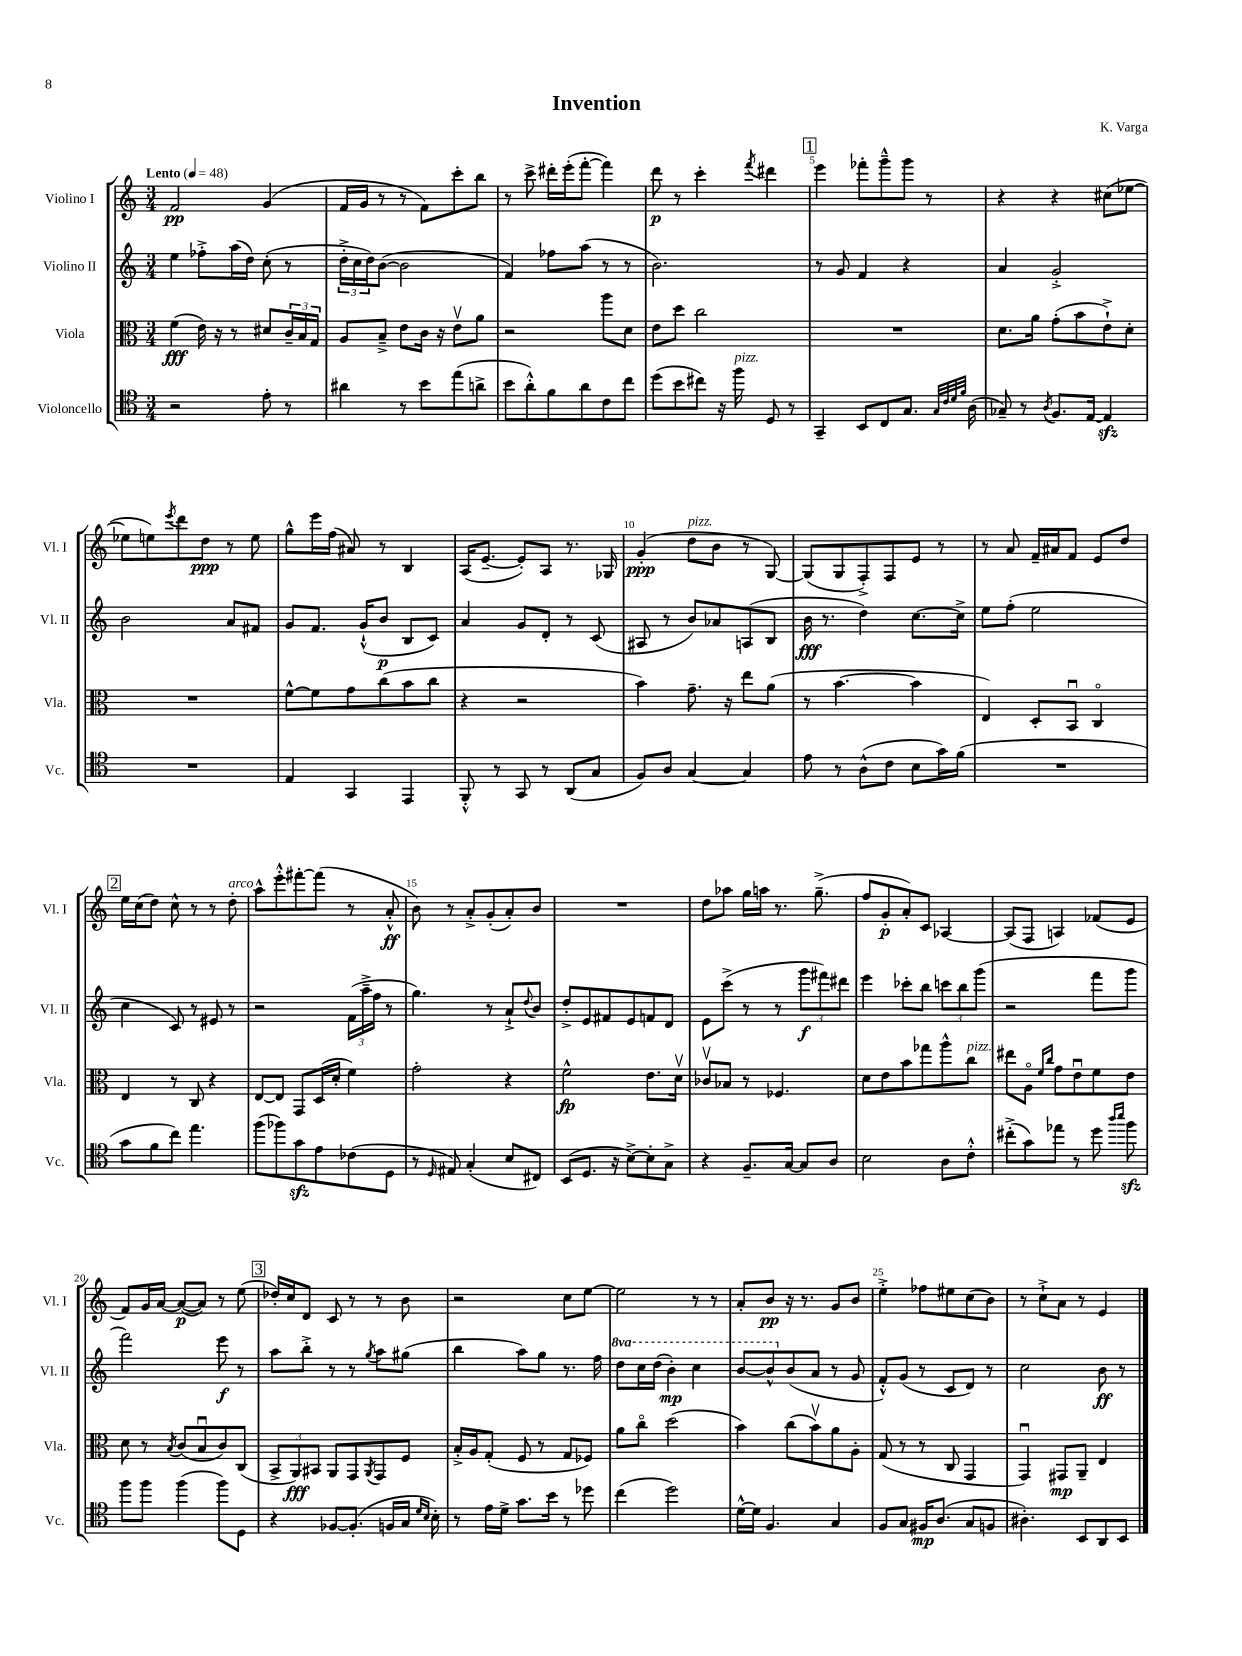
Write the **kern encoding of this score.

**kern	**dynam	**kern	**dynam	**kern	**dynam	**kern	**dynam
*part4	*part4	*part3	*part3	*part2	*part2	*part1	*part1
*staff4	*staff4	*staff3	*staff3	*staff2	*staff2	*staff1	*staff1
*I"Violoncello	*	*I"Viola	*	*I"Violino II	*	*I"Violino I	*
*I'Vc.	*	*I'Vla.	*	*I'Vl. II	*	*I'Vl. I	*
*clefC4	*	*clefC3	*	*clefG2	*	*clefG2	*
*k[]	*	*k[]	*	*k[]	*	*k[]	*
*M3/4	*	*M3/4	*	*M3/4	*	*M3/4	*
*MM48	*	*MM48	*	*MM48	*	*MM48	*
=1	=1	=1	=1	=1	=1	=1	=1
!	!	!	!	!	!	!LO:TX:a:B:t=Lento	!
2r	.	(4f\	fff	4ee\	.	2f/	pp
.	.	16e\)	.	8ff-X'^\L	.	.	.
.	.	16r	.	.	.	.	.
.	.	8r	.	(16aa\L	.	.	.
.	.	.	.	16dd\JJ)	.	.	.
8e'\	.	8d#X/L	.	(8cc'\	.	(4g/	.
8r	.	24c~/L	.	8r	.	.	.
.	.	24B/	.	.	.	.	.
.	.	24G/JJ	.	.	.	.	.
=2	=2	=2	=2	=2	=2	=2	=2
4a#X\	.	8A/L	.	24dd'^\LL	.	16f/LL	.
.	.	.	.	24cc\	.	.	.
.	.	.	.	.	.	16g/JJ	.
.	.	.	.	24dd\J)	.	.	.
.	.	8B~^/J	.	([8b\J	.	8r	.
8r	.	8e\L	.	2b\]	.	8r	.
8b\L	.	16c\Jk	.	.	.	8f\L)	.
.	.	16r	.	.	.	.	.
(8ee\	.	8ev\L	.	.	.	8ccc'\	.
8an^\J	.	8a\J	.	.	.	8bb\J	.
=3	=3	=3	=3	=3	=3	=3	=3
8b\L	.	2r	.	4f/)	.	8r	.
8a'^^\)	.	.	.	.	.	8ccc^\	.
8f\	.	.	.	8ff-X\L	.	16ddd#X'\LL	.
.	.	.	.	.	.	(16eee'\J	.
8a\	.	.	.	(8aa\J	.	[8fff'\J	.
8c\	.	8aa\L	.	8r	.	4fff\])	.
8cc\J	.	8d\J	.	8r	.	.	.
=4	=4	=4	=4	=4	=4	=4	=4
(8dd\L	.	8e\L	.	2.b\)	.	8ddd\	p
8b\	.	8dd\J	.	.	.	8r	.
8cc#X\J)	.	2cc\	.	.	.	4ccc'\	.
16r	.	.	.	.	.	.	.
!LO:TX:a:i:t=pizz.	!	!	!	!	!	!	!
16ff\	.	.	.	.	.	.	.
.	.	.	.	.	.	8qfff/	.
8D/	.	.	.	.	.	4ddd#X\	.
8r	.	.	.	.	.	.	.
!!LO:REH:place=s1:t=1
=5	=5	=5	=5	=5	=5	=5	=5
4GG~/	.	2.r	.	8r	.	4eee\	.
.	.	.	.	8g/	.	.	.
8BB/L	.	.	.	4f/	.	8fff-X'\L	.
8C/	.	.	.	.	.	8ggg~^^\	.
8.G/J	.	.	.	4r	.	8ggg\J	.
.	.	.	.	.	.	8r	.
32qqG/LLL	.	.	.	.	.	.	.
32qqc/	.	.	.	.	.	.	.
32qqd/	.	.	.	.	.	.	.
32qqf/JJJ	.	.	.	.	.	.	.
(16A\	.	.	.	.	.	.	.
=6	=6	=6	=6	=6	=6	=6	=6
8G-X~/)	.	8.d\L	.	4a/	.	4r	.
8r	.	.	.	.	.	.	.
.	.	16a\Jk	.	.	.	.	.
8qA/	.	.	.	.	.	.	.
8.F/L	.	(8g'\L	.	2g'^/	.	4r	.
.	.	8b\	.	.	.	.	.
[16E/Jk	.	.	.	.	.	.	.
4Ezz/]	.	8e`^\)	.	.	.	(8cc#X\L	.
.	.	8d'\J	.	.	.	[8ee-X\J	.
!!LO:LB:g=z
=7	=7	=7	=7	=7	=7	=7	=7
2.r	.	2.r	.	2b\	.	8ee-X\L]	.
.	.	.	.	.	.	8een\)	.
.	.	.	.	.	.	8qeee/	.
.	.	.	.	.	.	8ddd\	.
.	.	.	.	.	.	8dd\J	ppp
.	.	.	.	8a/L	.	8r	.
.	.	.	.	8f#X/J	.	8ee\	.
=8	=8	=8	=8	=8	=8	=8	=8
4E/	.	[8f^^\L	.	8g/L	.	8gg^^\L	.
.	.	8f\]	.	8.f/J	.	16eee\L	.
.	.	.	.	.	.	(16ff\JJ	.
4GG/	.	8g\	.	.	.	8a#X/)	.
.	.	.	.	(16g`^^/KL	.	.	.
.	.	(8cc\	.	8b/J	p	8r	.
4EE/	.	8b\	.	8B/L	.	4B/	.
.	.	8cc\J	.	8c/J)	.	.	.
=9	=9	=9	=9	=9	=9	=9	=9
8FF'^^/	.	4r	.	4a/	.	(16A/KL	.
.	.	.	.	.	.	[8.e~/J	.
8r	.	.	.	.	.	.	.
8GG/	.	2r	.	8g/L	.	8e'/L])	.
8r	.	.	.	8d'/J	.	8A/J	.
(8AA/L	.	.	.	8r	.	8.r	.
8G/J	.	.	.	(8c/	.	.	.
.	.	.	.	.	.	16G-X/	.
=10	=10	=10	=10	=10	=10	=10	=10
8F/L)	.	4b\)	.	8A#X/	.	(4g'/	ppp
8A/J	.	.	.	8r	.	.	.
!	!	!	!	!	!	!LO:TX:a:i:t=pizz.	!
[4G/	.	8.g~\	.	8b/L)	.	8dd\L	.
.	.	.	.	8a-X/	.	8b\J	.
.	.	16r	.	.	.	.	.
4G/]	.	8ee\L	.	(8An/	.	8r	.
.	.	(8a\J	.	8B/J	.	[8G/)	.
=11	=11	=11	=11	=11	=11	=11	=11
8e\	.	8r	.	16b\	fff	(8G/L]	.
.	.	.	.	8.r	.	.	.
8r	.	[4.b\	.	.	.	8G/	.
(8A^^\L	.	.	.	4dd\)	.	8F'^/)	.
8c\J	.	.	.	.	.	8F/	.
8B\L	.	4b\]	.	[8.cc\L	.	8e/J	.
16g\L)	.	.	.	.	.	8r	.
(16f\JJ	.	.	.	16cc^\Jk]	.	.	.
=12	=12	=12	=12	=12	=12	=12	=12
2.r	.	4E/)	.	8ee\L	.	8r	.
.	.	.	.	(8ff'\J	.	8a/	.
.	.	8D'/L	.	2ee\	.	16f~/LL	.
.	.	.	.	.	.	16a#X/J	.
.	.	8BBu/J	.	.	.	8f/J	.
.	.	4C/	.	.	.	8e/L	.
.	.	.	.	.	.	8dd/J	.
!!LO:LB:g=z
!!LO:REH:place=s1:t=2
=13	=13	=13	=13	=13	=13	=13	=13
8g\L	.	4E/	.	4cc\	.	16ee\LL	.
.	.	.	.	.	.	(16cc\J	.
8f\	.	.	.	.	.	8dd\J)	.
8cc\J)	.	8r	.	8c/)	.	8cc^^\	.
4.ee\	.	8C/	.	8r	.	8r	.
.	.	4r	.	8e#X/	.	8r	.
!	!	!	!	!	!	!LO:TX:a:i:t=arco	!
.	.	.	.	8r	.	8dd'\	.
=14	=14	=14	=14	=14	=14	=14	=14
(8ff\L	.	[8E/L	.	2r	.	8aa^^\L	.
8ff-X\)	.	8E/J]	.	.	.	8eee'^^\	.
8gzz\	.	8GG/L	.	.	.	[8fff#X'\	.
8e\	.	(16D/L	.	.	.	(8fff#\J]	.
.	.	16d'/JJ	.	.	.	.	.
(8c-X\	.	4f\)	.	(24f\LL	.	8r	.
.	.	.	.	24aa~^\	.	.	.
.	.	.	.	24ff\JJ	.	.	.
8D\J	.	.	.	8r	.	8a'^^/	ff
=15	=15	=15	=15	=15	=15	=15	=15
8r	.	2g'\	.	4.gg\)	.	8b\)	.
16qqD/	.	.	.	.	.	.	.
8E#X/)	.	.	.	.	.	8r	.
(4G'/	.	.	.	.	.	8a'^/L	.
.	.	.	.	8r	.	(8g'/	.
8B/L	.	4r	.	8a`^/L	.	8a'/)	.
.	.	.	.	8qqdd/	.	.	.
8C#X/J)	.	.	.	8b/J	.	8b/J	.
=16	=16	=16	=16	=16	=16	=16	=16
(8BB/L	.	2f^^\	fp	8dd'^/L	.	2.r	.
8.D/J	.	.	.	8e/	.	.	.
.	.	.	.	8f#X/	.	.	.
16r	.	.	.	.	.	.	.
[8B^\L)	.	.	.	8e/	.	.	.
8B'\]	.	8.e\L	.	8fn/	.	.	.
8G^\J	.	.	.	8d/J	.	.	.
.	.	16dv\Jk	.	.	.	.	.
=17	=17	=17	=17	=17	=17	=17	=17
4r	.	8c-Xv/L	.	8e\L	.	8dd\L	.
.	.	8B-X/J	.	(8ccc^\J	.	8aa-X\J	.
8.F~/L	.	8r	.	8r	.	16gg\LL	.
.	.	.	.	.	.	16aan\JJ	.
.	.	4.F-X/	.	8r	.	8.r	.
[16G/Jk	.	.	.	.	.	.	.
8G/L]	.	.	.	12ggg\L	f	.	.
.	.	.	.	.	.	(8.gg~^\	.
.	.	.	.	12fff#X\)	.	.	.
8A/J	.	.	.	.	.	.	.
.	.	.	.	12ddd#X\J	.	.	.
=18	=18	=18	=18	=18	=18	=18	=18
2B\	.	8d\L	.	4eee\	.	8ff/L	.
.	.	8e\	.	.	.	8g'/	p
.	.	8b\	.	8ccc-X'\L	.	8a'/)	.
.	.	8gg-X\	.	8bb\J	.	8c/J	.
8A\L	.	8aa^^\	.	12cccn\L	.	[4A-X/	.
.	.	.	.	12bb\	.	.	.
!	!	!LO:TX:a:i:t=pizz.	!	!	!	!	!
8c'^^\J	.	8cc\J	.	.	.	.	.
.	.	.	.	(12ggg\J	.	.	.
=19	=19	=19	=19	=19	=19	=19	=19
(8cc#X'^\L	.	8ee#X\L	.	2r	.	(8A-/L]	.
8g\)	.	8A\J	.	.	.	8F/J	.
.	.	16qqf/LL	.	.	.	.	.
.	.	16qqcc/JJ	.	.	.	.	.
8ee-X\J	.	8g\L	.	.	.	4An/)	.
8r	.	8eu\	.	.	.	.	.
8dd\	.	8f\	.	8fff\L	.	(8f-X/L	.
16qqaa/LL	.	.	.	.	.	.	.
16qqbb/JJ	.	.	.	.	.	.	.
8ffzz\	.	8e\J	.	8ggg\J	.	8e/J	.
!!LO:LB:g=z
=20	=20	=20	=20	=20	=20	=20	=20
8ff\L	.	8d\	.	2fff\)	.	8f/L)	.
8ff\J	.	8r	.	.	.	16g/L	.
.	.	.	.	.	.	[16a/JJ	.
.	.	8qB/	.	.	.	.	.
(4ff\	.	(8c/L	.	.	.	(8a/L_	p
.	.	8Bu/	.	.	.	8a/J])	.
8ff\L)	.	8c/)	.	8eee\	f	8r	.
8D\J	.	(8C/J	.	8r	.	(8ee\	.
!!LO:REH:place=s1:t=3
=21	=21	=21	=21	=21	=21	=21	=21
4r	.	12BB^/L	.	8aa\L	.	16dd-X'/LL)	.
.	.	.	.	.	.	16cc/J	.
.	.	12AA/)	fff	.	.	.	.
.	.	.	.	8bb'^\J	.	8d/J	.
.	.	12BB#X/J	.	.	.	.	.
[8F-X/L	.	8AA/L	.	8r	.	8c/	.
(8.F-'/J]	.	8GG/	.	8r	.	8r	.
.	.	8qAA/	.	8qgg/	.	.	.
.	.	8GG/	.	8aa\L	.	8r	.
16Fn/LL	.	.	.	.	.	.	.
16G/JJ	.	8F/J	.	(8gg#X\J	.	8b\	.
16qqd/LL	.	.	.	.	.	.	.
16qqB/JJ	.	.	.	.	.	.	.
16B'\)	.	.	.	.	.	.	.
=22	=22	=22	=22	=22	=22	=22	=22
8r	.	16B'^/LL	.	4bb\	.	2r	.
.	.	16A/J	.	.	.	.	.
16e\LL	.	(8G'/J	.	.	.	.	.
16d^\JJ	.	.	.	.	.	.	.
8.g\L	.	8F/	.	8aa\L)	.	.	.
.	.	8r	.	8gg\J	.	.	.
16b\Jk	.	.	.	.	.	.	.
8r	.	8G/L	.	8.r	.	8cc\L	.
8dd-X\	.	8F-X/J)	.	.	.	[8ee\J	.
.	.	.	.	16ff\	.	.	.
=23	=23	=23	=23	=23	=23	=23	=23
*	*	*	*	*8va	*	*	*
(4cc\	.	8a\L	.	8ddd\L	.	2ee\]	.
.	.	8cc\J	.	16ccc\L	.	.	.
.	.	.	.	(16ddd\JJ	.	.	.
2dd\)	.	(2dd\	.	4bb'\)	mp	.	.
.	.	.	.	4ccc\	.	8r	.
.	.	.	.	.	.	8r	.
=24	=24	=24	=24	=24	=24	=24	=24
[16d^^\LL	.	4b\)	.	[8bb/L	.	8a'/L	.
16d\JJ]	.	.	.	.	.	.	.
4.F/	.	.	.	8bb^^/]	.	8b/J	pp
*	*	*	*	*X8va	*	*	*
.	.	(8cc\L	.	(8b/	.	16r	.
.	.	.	.	.	.	8.r	.
.	.	8bv\)	.	8a/J	.	.	.
4G/	.	8a\	.	8r	.	8g/L	.
.	.	8A'\J	.	8g/	.	8b/J	.
=25	=25	=25	=25	=25	=25	=25	=25
8F/L	.	(8G/	.	8f'^^/L)	.	4ee'^\	.
8G/J	.	8r	.	(8g/J	.	.	.
16F#X/KL	mp	8r	.	8r	.	8ff-X\L	.
(8.A/J	.	.	.	.	.	.	.
.	.	8C/	.	8c/L	.	8ee#X\	.
8G/L	.	4GG/	.	8d/J)	.	(8cc\	.
8Fn/J	.	.	.	8r	.	8b\J)	.
=26	=26	=26	=26	=26	=26	=26	=26
4.A#X'\)	.	4GGu/)	.	2cc\	.	8r	.
.	.	.	.	.	.	8cc`^\L	.
.	.	8GG#X/L	mp	.	.	8a\J	.
8BB/L	.	8AA~/J	.	.	.	8r	.
8AA/	.	4E/	.	8b\	ff	4e/	.
8BB/J	.	.	.	8r	.	.	.
==	==	==	==	==	==	==	==
*-	*-	*-	*-	*-	*-	*-	*-
